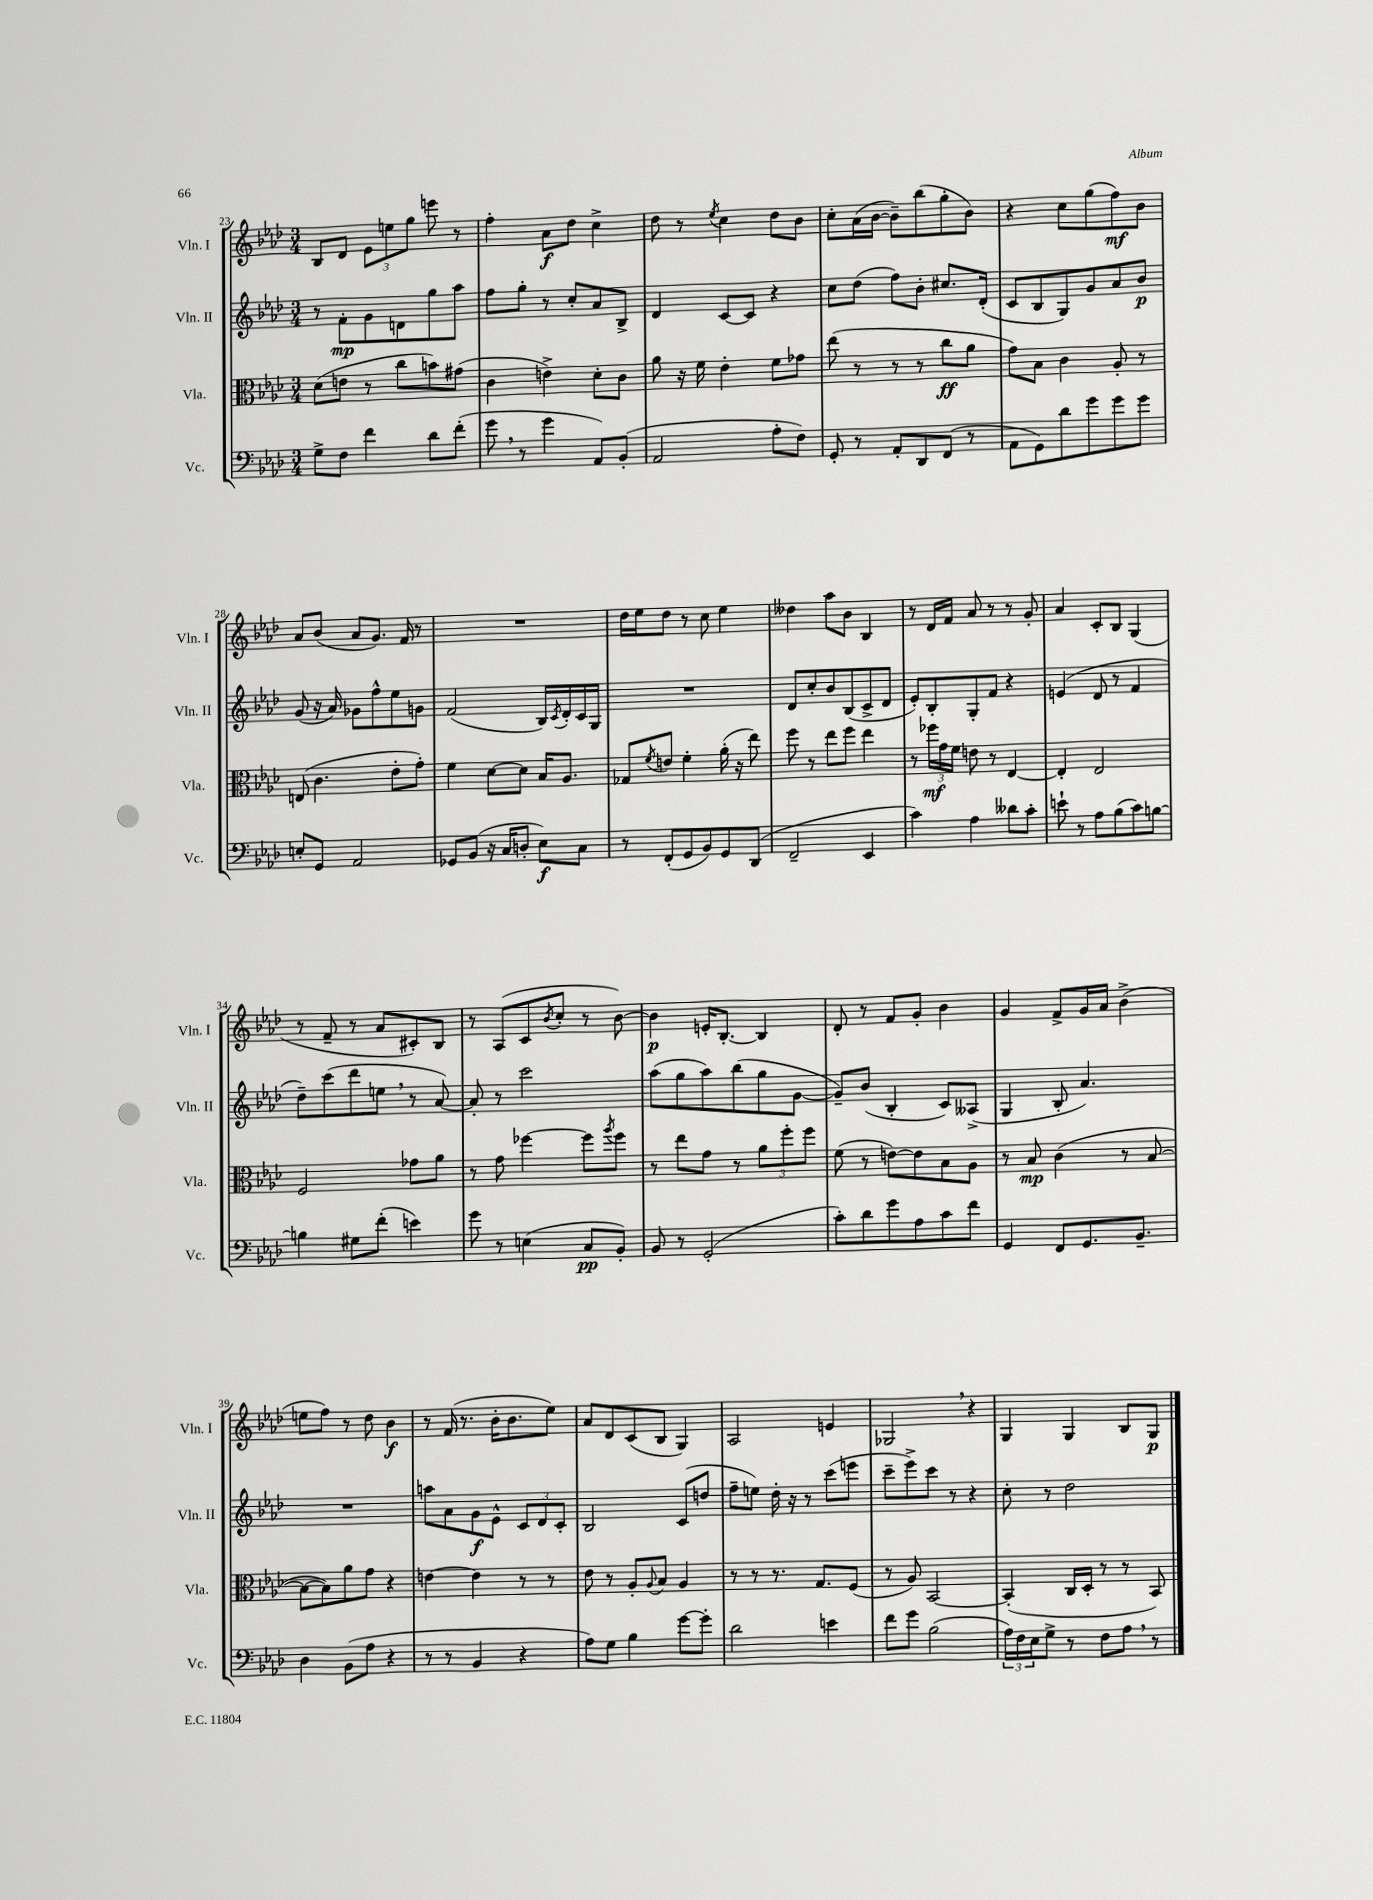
<<
\new StaffGroup <<
\new Staff = "s0" \with { instrumentName = "Vln. I" shortInstrumentName = "Vln. I" } {
    \clef treble \key aes \major \numericTimeSignature \time 3/4
    bes8 des'8 \tuplet 3/2 { ees'8 e''8 g''8 } e'''8 r8 |
    f''4-. aes'8\f des''8 c''4-> |
    des''8 r8 \acciaccatura { ees''8 } c''4 des''8 bes'8 |
    c''8-. aes'16( bes'16~ bes'8--) bes''8( g''8-. bes'8) |
    r4 c''8 g''8( f''8\mf) bes'8 |
    aes'8 bes'8( aes'8 g'8.) f'16 r8 |
    R2. |
    des''16 ees''16 des''8 r8 c''8 ees''4 |
    deses''4 aes''8 bes'8 bes4 |
    r8 des'16 f'16 aes'8 r8 r8 g'8-. |
    aes'4 c'8-. bes8 g4( |
    r8 f'8-- r8 aes'8 cis'8-.) bes8 |
    r8 aes8( c'8 \acciaccatura { bes'8 } c''8-. r8 bes'8~) |
    bes'4\p e'16-. bes8.~-. bes4 |
    des'8-. r8 f'8 g'8-. bes'4 |
    g'4 f'8-> g'16 aes'16 bes'4->( |
    e''8 f''8) r8 des''8 bes'4\f |
    r8 f'16( r8. bes'16-. bes'8. ees''8) |
    aes'8 des'8 c'8( bes8 g4) |
    aes2 e'4 |
    ges2 \breathe r4 |
    g4 g4 bes8 g8\p \bar "|." |
}
\new Staff = "s1" \with { instrumentName = "Vln. II" shortInstrumentName = "Vln. II" } {
    \clef treble \key aes \major \numericTimeSignature \time 3/4
    r8 f'8-.\mp g'8 d'8 g''8 aes''8 |
    f''8 g''8-. r8 c''8-. aes'8 bes8-> |
    des'4 c'8~ c'8 r4 |
    c''8 des''8( f''8) bes'8-. cis''8. des'16-.( |
    c'8 bes8 g8) g'8 aes'8 bes'8\p |
    g'8( r16 aes'16) ges'8 f''8-^ ees''8 g'8 |
    f'2( bes16) \acciaccatura { c'8 } des'16-. c'16 g16 |
    R2. |
    des'8 c''8-. bes'8 bes8( c'8-> des'8 |
    ees'8-.) bes8-. g8-. f'8 r4 |
    e'4( des'8 r8 f'4 |
    des''8--) c'''8( des'''8 e''8 \breathe r8 aes'8~) |
    aes'8-. r8 c'''2 |
    aes''8( g''8 aes''8) bes''8( g''8 g'8~ |
    g'8--) bes'8( bes4-. c'8) aeses8->( |
    g4 bes8-. aes'4.) |
    R2. |
    a''8 aes'8 g'8\f ees'8-^ \tuplet 3/2 { c'8 des'8 c'8-. } |
    bes2 c'8( d''8 |
    f''8-- e''8) des''16-. r16 r8 c'''8( e'''8 |
    c'''8-- ees'''8->) c'''8 r8 r4 |
    c''8-. r8 des''2 \bar "|." |
}
\new Staff = "s2" \with { instrumentName = "Vla." shortInstrumentName = "Vla." } {
    \clef alto \key aes \major \numericTimeSignature \time 3/4
    des'8( e'8 r8 c''8 b'8) gis'8( |
    c'4 e'4->) des'8-. c'8 |
    aes'8 r16 f'16 ees'4-. f'8 ges'8 |
    ees''8( r8 r8 r8 c''8\ff aes'8 |
    g'8) bes8 c'4 aes8-. r8 |
    e8( c'4. ees'8-. g'8-.) |
    f'4 des'8~ des'8 bes16 aes8. |
    ges8 \acciaccatura { f'8 } e'8 f'4-. aes'16-.( r16 ees''8) |
    f''8 r8 ees''8 f''8 ees''4 |
    r8 \tuplet 3/2 { fes''16\mf g'16 f'16 } e'8 r8 ees4~ |
    ees4-. ees2 |
    f2 ges'8 aes'8 |
    r8 g'8 fes''4~ fes''8 \acciaccatura { aes''8 } fes''8 |
    r8 ees''8 g'8 r8 \tuplet 3/2 { aes'8 f''8-. f''8 } |
    f'8( r8 e'8~) e'8 bes8 aes8 |
    r8 bes8\mp c'4( r8 bes8~ |
    bes8~ bes8) aes'8 g'8 r4 |
    e'4~ e'4 r8 r8 |
    ees'8 r8 aes8-. \appoggiatura { aes8 } bes8 aes4 |
    r8 r8 r8. g8. f8( |
    r8 aes8) bes,2~ |
    bes,4-.( c16 des16-. r8 r8 bes,8) \bar "|." |
}
\new Staff = "s3" \with { instrumentName = "Vc." shortInstrumentName = "Vc." } {
    \clef bass \key aes \major \numericTimeSignature \time 3/4
    g8-> f8 f'4 des'8 f'8-.( |
    g'8 \breathe r8 g'4 aes,8) bes,8-.( |
    aes,2 aes8-. f8) |
    g,8-. r8 aes,8-. des,8 f,8( r8 |
    aes,8 g,8) des'8 g'8 g'8 g'8 |
    e8-. g,8 aes,2 |
    ges,8 bes,8( r16 c16 d8-. ees8\f) c8 |
    r8 f,8-.( g,8 bes,8) g,8 des,8( |
    f,2-- ees,4 |
    c'4) aes4 deses'8 c'8-. |
    e'8-! r8 aes8 bes8( c'8) b8~ |
    b4 gis8 f'8-.( e'4) |
    g'8 r8 e4( c8\pp bes,8-.) |
    bes,8 r8 g,2-.( |
    c'8-.) des'8 g'8 aes8 c'8 f'8 |
    g,4 f,8 g,8. bes,8.-- |
    des4 bes,8( aes8 r4 |
    r8 r8 bes,4 r4 |
    aes8) g8 bes4 g'8~ g'8-. |
    des'2 e'4 |
    f'8 g'8 bes2( |
    \tuplet 3/2 { aes16) f16 ees16 } g8-> r8 f8 aes8 \breathe r8 \bar "|." |
}
>>
>>
\layout { \context { \Score currentBarNumber = #23 } }
